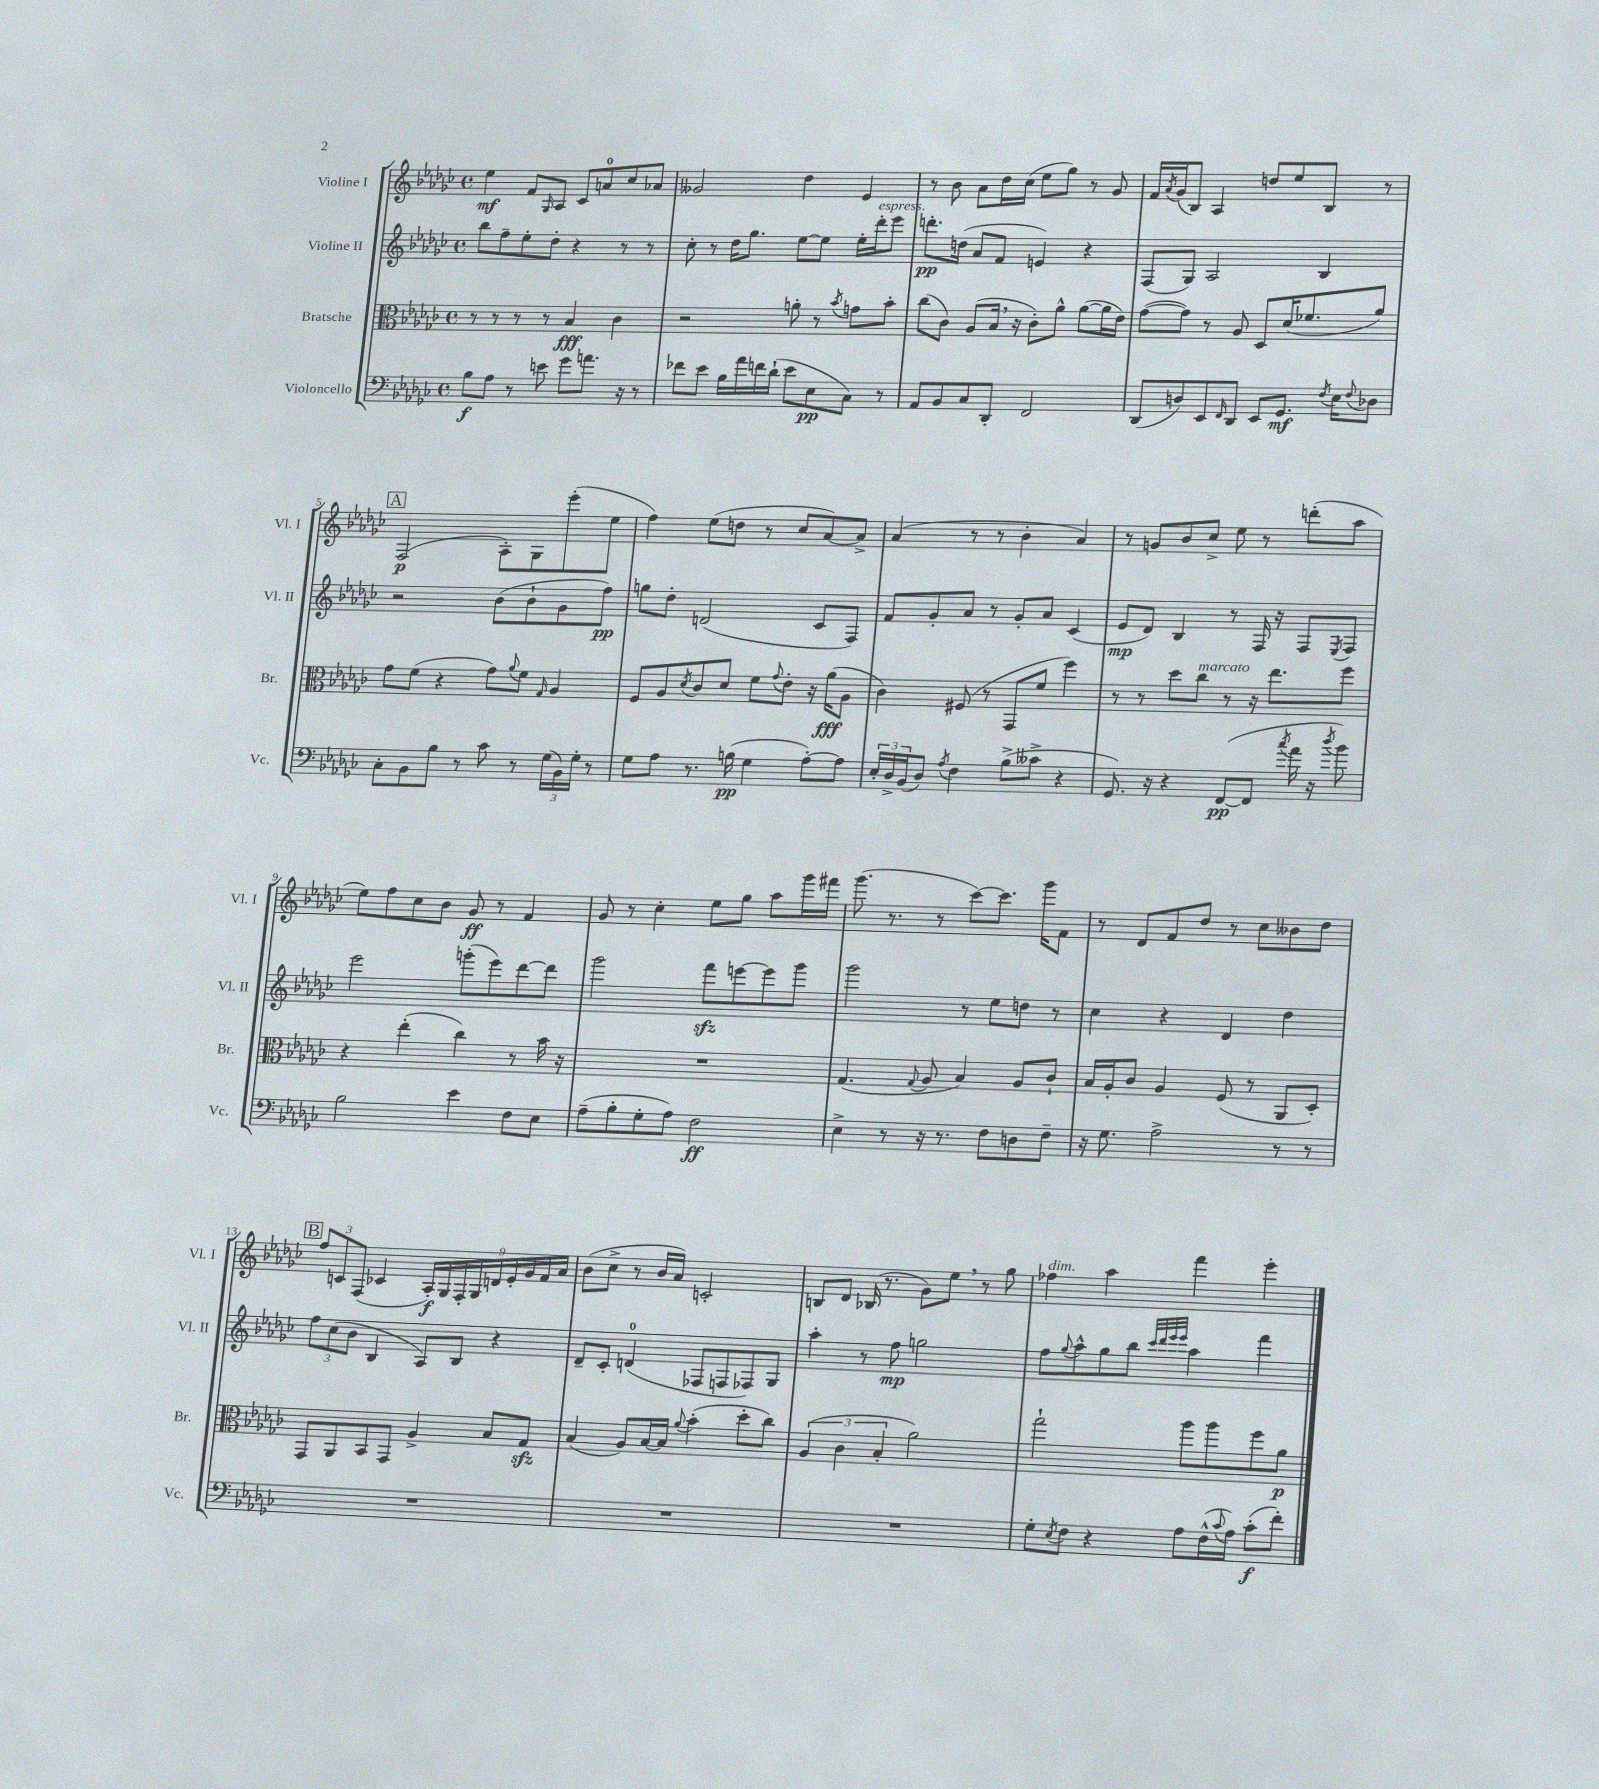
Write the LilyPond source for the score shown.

<<
\new StaffGroup <<
\new Staff = "s0" \with { instrumentName = "Violine I" shortInstrumentName = "Vl. I" } {
    \clef treble \key ges \major \defaultTimeSignature \time 4/4
    ees''4\mf f'8 \grace { ges16 } aes8 ces'8 a'8-0 ces''8 aes'8 |
    geses'2 des''4 ees'4 |
    r8 bes'8 aes'8 des''16 ces''16( ees''8 ges''8) r8 ges'8 |
    f'16 \acciaccatura { aes'8 } ges'16( bes8) aes4 d''8 ees''8 bes8 r8 |
    \mark \markup { \box "A" } f2\p( aes8-.) ges8 ees'''8-.( ees''8 |
    f''4) ees''8( d''8 r8 ces''8 aes'8~) aes'8-> |
    aes'4( r8 r8 bes'4-. aes'4) |
    r8 g'8 bes'8 ces''8-> ees''8 r8 d'''8-.( aes''8 |
    ees''8) f''8 ces''8 bes'8 ges'8\ff r8 f'4 |
    ges'8 r8 ces''4-. ees''8 ges''8 aes''8 ges'''16 fis'''16 |
    ges'''8.( r8. r8 ces'''8~) ces'''8. ges'''16 f'8 |
    r8 des'8 f'8 des''8 r8 ces''8 beses'8 des''8 |
    \mark \markup { \box "B" } \tuplet 3/2 { f''8 c'8 f8( } ces'4 \tuplet 9/8 { aes16-.\f) ges16 f16-. ges16 d'16 ees'16-. ges'16 f'16 aes'16 } |
    bes'8( ces''8-> r8 bes'16 aes'16) c'2-. |
    b8 des'8 bes16( r8. ges'8) ees''8 \breathe r8 ges''8 |
    fes''4^\markup { \italic "dim." } aes''4 f'''4 ees'''4-. \bar "|." |
}
\new Staff = "s1" \with { instrumentName = "Violine II" shortInstrumentName = "Vl. II" } {
    \clef treble \key ges \major \defaultTimeSignature \time 4/4
    bes''8 f''8-- ees''8-. des''8-. r4 r8 r8 |
    ces''8-. r8 des''16 ges''8. ees''8~ ees''8 ees''16-. des'''16-.^\markup { \italic "espress." } ees'''8 |
    d'''8.-.\pp d''16( aes'8 f'8 e'4) r4 |
    f8( ges8) aes2 bes4 |
    \mark \markup { \box "A" } r2 bes'8( bes'8-! ges'8 f''8\pp) |
    g''8 des''8-. d'2( ces'8 f8) |
    f'8 ges'8-. aes'8 r8 ges'8-. aes'8 ces'4( |
    ees'8\mp des'8) bes4 r8 f16 r16 f8 \acciaccatura { ees8 } f8 |
    ees'''2 g'''8-.( ees'''8) des'''8~ des'''8 |
    ges'''2 f'''8\sfz e'''8~ e'''8 ges'''8 |
    ges'''2 r8 ees''8 d''8 r8 |
    ces''4 r4 des'4 des''4 |
    \mark \markup { \box "B" } \tuplet 3/2 { f''8 ces''8( bes'8 } bes4 aes8) bes8 r4 |
    des'8-- ces'8-. d'4-0( fes8 f8 fes8) ges8 |
    aes''4-. r8 f''8\mp g''2 |
    f''8 \appoggiatura { ges''8 } aes''8-^ ges''8 bes''8 \grace { ces'''32 des'''32 ees'''32 ees'''32 } aes''4 f'''4 \bar "|." |
}
\new Staff = "s2" \with { instrumentName = "Bratsche" shortInstrumentName = "Br." } {
    \clef alto \key ges \major \defaultTimeSignature \time 4/4
    r8 r8 r8 r8 bes4\fff ces'4 |
    r2 a'8-. r8 \acciaccatura { bes'8 } g'8 bes'8-. |
    ces''8( ces'8) aes8( bes16 \breathe r16 ces'8-.) aes'8-^ aes'8~( aes'16 ees'16) |
    ges'8~( ges'8) r8 aes8 des8 des'16( fes'8. aes'8) |
    \mark \markup { \box "A" } ges'8 f'8( r4 ges'8) \appoggiatura { aes'8 } f'8 \grace { ges16 } aes4 |
    f8 aes8 \acciaccatura { des'8 } ces'8 des'8 f'8 \appoggiatura { ges'8 } ees'8-. r16 aes'16\fff( aes8 |
    ces'4) fis8( r8 ges,8 f'8 f''4) |
    r8 r8 des''8 ces''8^\markup { \italic "marcato" } r8 r16 ees''8. f''8 |
    r4 ees''4-.( ces''4) r8 bes'16 r16 |
    R1 |
    ges4.( \appoggiatura { ges8 } aes8 bes4) aes8 ces'8-! |
    bes16 aes16-. ces'8 aes4 f8( r8 aes,8 des8-.) |
    \mark \markup { \box "B" } ges,8 aes,8 bes,8 ges,8 aes4-> bes8 ges8\sfz |
    bes4( aes8) bes16~ bes16 \appoggiatura { aes'8 } bes'4-.( des''8-. ces''8) |
    \tuplet 3/2 { aes4( ces'4 bes4-. } aes'2) |
    ges''2-! aes''8 aes''8 f''8 aes'8\p \bar "|." |
}
\new Staff = "s3" \with { instrumentName = "Violoncello" shortInstrumentName = "Vc." } {
    \clef bass \key ges \major \defaultTimeSignature \time 4/4
    bes8\f aes8 r8 e'8 ges'8 a'8. r16 r8 |
    fes'8 ees'8 bes16 aes'16 f'16 des'16-!( ees'8 ees8\pp ces8) r8 |
    aes,8 bes,8 ces8 des,8-. f,2 |
    des,8( d8) ees,8 \grace { f,16 } des,8 ees,8 ges,8.\mf \acciaccatura { f8 } ees16 \appoggiatura { f8 } des8 |
    \mark \markup { \box "A" } ces8-. bes,8 bes8 r8 ces'8 r8 \tuplet 3/2 { ges16( bes,16) ges16-. } r8 |
    ges8 aes8 r8. b16\pp( ges4 aes8~-.) aes8 |
    \tuplet 3/2 { ees16-. des16-> bes,16( } des8) \acciaccatura { aes8 } f4 bes8->( ceses'8-> r4 |
    ges,8.) r16 r4 f,8~\pp( f,8 \acciaccatura { ces''8 } aes'16 r16 \acciaccatura { des''8 } bes'8) |
    bes2 ees'4 f8 ees8 |
    aes8--( bes8-. ges8-. aes8) f2\ff |
    ees4-> r8 r16 r8. f8 d8 f8-- |
    r16 ges8. aes2-> r8 r8 |
    \mark \markup { \box "B" } R1 |
    R1 |
    R1 |
    ges8-. \acciaccatura { ees8 } f8 r4 aes8 f16-^( \appoggiatura { ces'8 } aes16) ces'8-.\f( f'8-.) \bar "|." |
}
>>
>>
